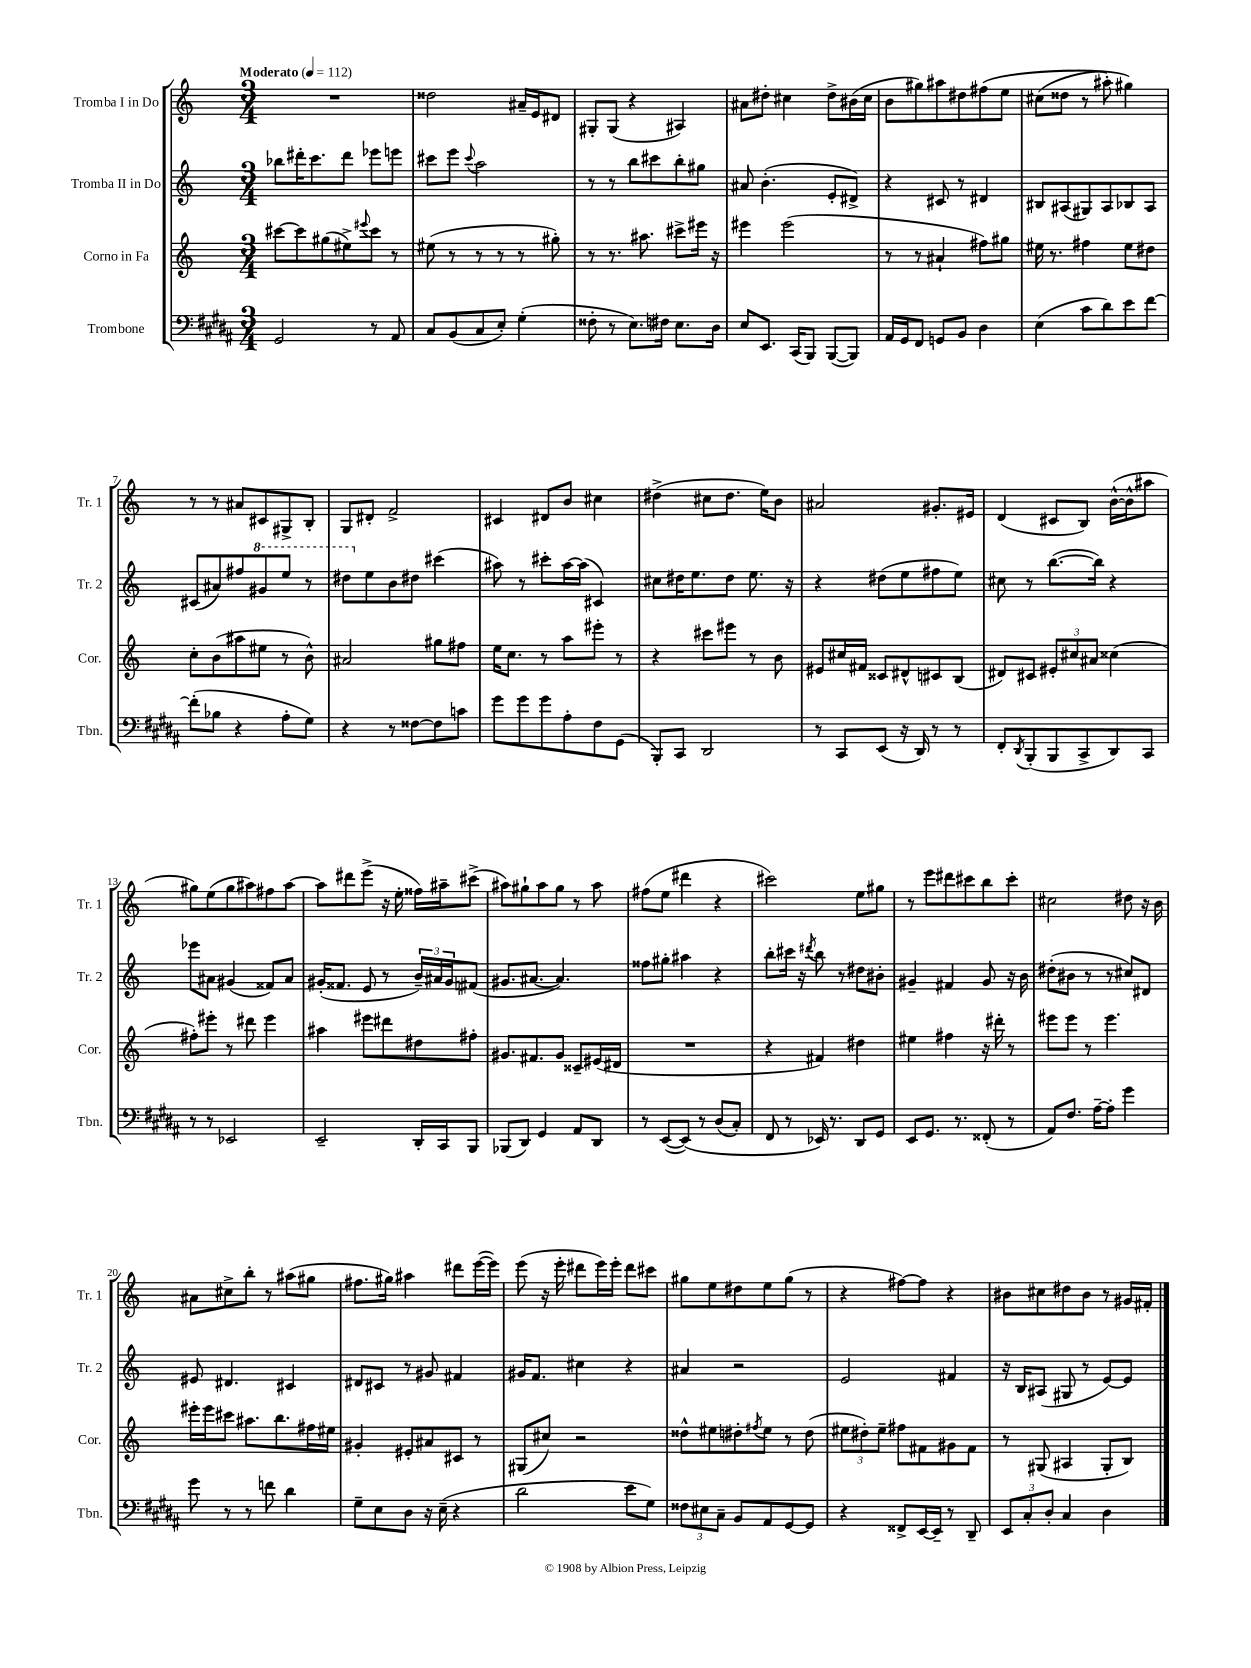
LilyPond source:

<<
\new StaffGroup <<
\new Staff = "s0" \with { instrumentName = "Tromba I in Do" shortInstrumentName = "Tr. 1" } {
    \clef treble \key c \major \numericTimeSignature \time 3/4 \tempo "Moderato" 4 = 112
    R2. |
    disis''2 ais'16-- e'16 dis'8 |
    gis8-. gis8( r4 ais4) |
    ais'8 dis''8-. cis''4 dis''8-> bis'16( cis''16 |
    b'8 gis''8) ais''8 dis''8 fis''8\( e''8 |
    cis''8( disis''8 r8 ais''8-.) gis''4\) |
    r8 r8 ais'8 cis'8 gis8-> b8-. |
    g8 dis'8-. f'2-> |
    cis'4 dis'8 b'8 cis''4 |
    dis''4->( cis''8 dis''8. e''16) b'8 |
    ais'2 gis'8.-. eis'16 |
    d'4( cis'8 b8) b'16~-^( b'16-^ ais''8 |
    gis''8) e''8( gis''8 ais''8) fis''8 ais''8~ |
    ais''8 dis'''8 e'''8->( r16 e''16-. fisis''16) ais''16-- cis'''8->( |
    ais''8) gis''8-! ais''8 gis''8 r8 ais''8 |
    fis''8( e''8 dis'''4 r4 |
    cis'''2) e''8 gis''8 |
    r8 e'''8 dis'''8 cis'''8 b''8 cis'''8-. |
    cis''2 dis''8 r16 b'16 |
    ais'8 cis''8-> b''8-. r8 ais''8( gis''8 |
    fis''8. gis''16) ais''4 dis'''8 e'''16~( e'''16) |
    e'''8( r16 e'''16-. dis'''8 e'''16) e'''16-. dis'''8 cis'''8 |
    gis''8 e''8 dis''8 e''8 gis''8( r8 |
    r4 fis''8~) fis''8 r4 |
    bis'8 cis''8 dis''8 bis'8 r8 gis'16 fis'16-. \bar "|." |
}
\new Staff = "s1" \with { instrumentName = "Tromba II in Do" shortInstrumentName = "Tr. 2" } {
    \clef treble \key c \major \numericTimeSignature \time 3/4
    bes''8 dis'''16-. c'''8. dis'''8 ees'''8 e'''8 |
    cis'''8 e'''8 \appoggiatura { cis'''8 } a''2 |
    r8 r8 b''8 cis'''8 b''8-. gis''8 |
    ais'8 b'4.-.( e'8-. dis'8->) |
    r4 cis'8 r8 dis'4 |
    bis8 ais8( gis8) ais8 bes8 ais8 |
    cis'8( ais'8) fis''8 \ottava #1 gis''8 e'''8 r8 |
    dis'''8 \ottava #0 e''8 b'8 dis''8 cis'''4( |
    ais''8) r8 cis'''8-. ais''16~ ais''16( cis'4) |
    cis''8 dis''16 e''8. dis''8 e''8. r16 |
    r4 dis''8( e''8 fis''8 e''8) |
    cis''8 r8 b''8.~( b''16) r4 |
    ees'''8 ais'8 gis'4( fisis'8) ais'8 |
    gis'16-.( fisis'8. e'8 r8 \tuplet 3/2 { b'16--) ais'16 gis'16 } fis'8( |
    gis'8. ais'8.~ ais'4.) |
    fisis''8 gis''8-. ais''4 r4 |
    b''8-. cis'''16 r16 \acciaccatura { dis'''8 } b''8 r8 dis''8 bis'8-. |
    gis'4-- fis'4 gis'8 r16 b'16 |
    dis''8-.( bis'8 r8 r8 cis''8) dis'8 |
    eis'8 dis'4. cis'4 |
    dis'8 cis'8 r8 gis'8 fis'4 |
    gis'16 f'8. cis''4 r4 |
    ais'4 r2 |
    e'2 fis'4 |
    r16 b16 ais8( gis8 r8 e'8~) e'8 \bar "|." |
}
\new Staff = "s2" \with { instrumentName = "Corno in Fa" shortInstrumentName = "Cor." } {
    \clef treble \key c \major \numericTimeSignature \time 3/4
    cis'''8~ cis'''8 gis''8( eis''8->) \appoggiatura { eis'''8 } cis'''8 r8 |
    eis''8( r8 r8 r8 r8 gis''8-.) |
    r8 r8. ais''8. cis'''8-> eis'''16 r16 |
    eis'''4 eis'''2( |
    r8 r8 ais'4-! fis''8) gis''8 |
    eis''16 r8. fis''4 eis''8 dis''8 |
    c''8-. b'8( ais''8 eis''8 r8 b'8-^) |
    ais'2 gis''8 fis''8 |
    e''16 c''8. r8 a''8 eis'''8-. r8 |
    r4 cis'''8 eis'''8 r8 b'8 |
    eis'8 cis''16 fis'16 cisis'8 dis'8-^ cis'8 b8( |
    dis'8) cis'8 \tuplet 3/2 { eis'8-. cis''8 ais'8 } cisis''4( |
    fis''8-.) eis'''8-. r8 dis'''8 eis'''4 |
    ais''4 eis'''8 dis'''8 dis''8 fis''8-. |
    gis'8. fis'8. gis'8 cisis'8-- eis'16( dis'16 |
    R2. |
    r4 fis'4) dis''4 |
    eis''4 fis''4 r16 dis'''16-. r8 |
    eis'''8 eis'''8 r8 eis'''4. |
    eis'''16-. eis'''16 cis'''8 ais''8. b''8. fis''16 eis''16 |
    gis'4-. eis'8-. ais'8 cis'8 r8 |
    gis8( cis''8) r2 |
    disis''8-^ eis''8 dis''8-. \acciaccatura { fis''8 } eis''8 r8 dis''8( |
    \tuplet 3/2 { eis''8 dis''8-.) eis''8-- } fis''8 fis'8 gis'8 fis'8 |
    r8 gis8( ais4 gis8-. b8) \bar "|." |
}
\new Staff = "s3" \with { instrumentName = "Trombone" shortInstrumentName = "Tbn." } {
    \clef bass \key b \major \numericTimeSignature \time 3/4
    gis,2 r8 ais,8 |
    cis8 b,8( cis8 e8-.) gis4-.( |
    fisis8-. r8 e8.) fis16 e8. dis16 |
    e8 e,8. cis,16( b,,8) b,,8~( b,,8) |
    ais,16 gis,16 fis,8 g,8 b,8 dis4 |
    e4( cis'8 dis'8) e'8 fis'8~ |
    fis'8-.( bes8 r4 ais8-. gis8) |
    r4 r8 fisis8~ fisis8 c'8 |
    gis'8 gis'8 gis'8 ais8-. fis8 gis,8( |
    b,,8-.) cis,8 dis,2 |
    r8 cis,8 e,8( r16 dis,16) r8 r8 |
    fis,8-. \acciaccatura { dis,8 } b,,8-.( b,,8 cis,8-> dis,8) cis,8 |
    r8 r8 ees,2 |
    e,2-- dis,16-. cis,16 b,,8 |
    bes,,8( dis,8) gis,4 ais,8 dis,8 |
    r8 e,8~( e,8)\( r8 dis8( cis8-.) |
    fis,8 r8 ees,16\) r8. dis,8 gis,8 |
    e,8 gis,8. r8. fisis,8-.( r8 |
    ais,8) fis8. ais16~-- ais8-. gis'4 |
    gis'8 r8 r8 f'8 dis'4 |
    gis8-- e8 dis8 r16 e16--( r4 |
    dis'2 e'8 gis8) |
    \tuplet 3/2 { fisis8 eis8 cis8-- } b,8 ais,8 gis,8~ gis,8 |
    r4 fisis,8-> e,16~ e,16-- r8 dis,8-- |
    \tuplet 3/2 { e,8 cis8-. dis8-. } cis4 dis4 \bar "|." |
}
>>
>>
